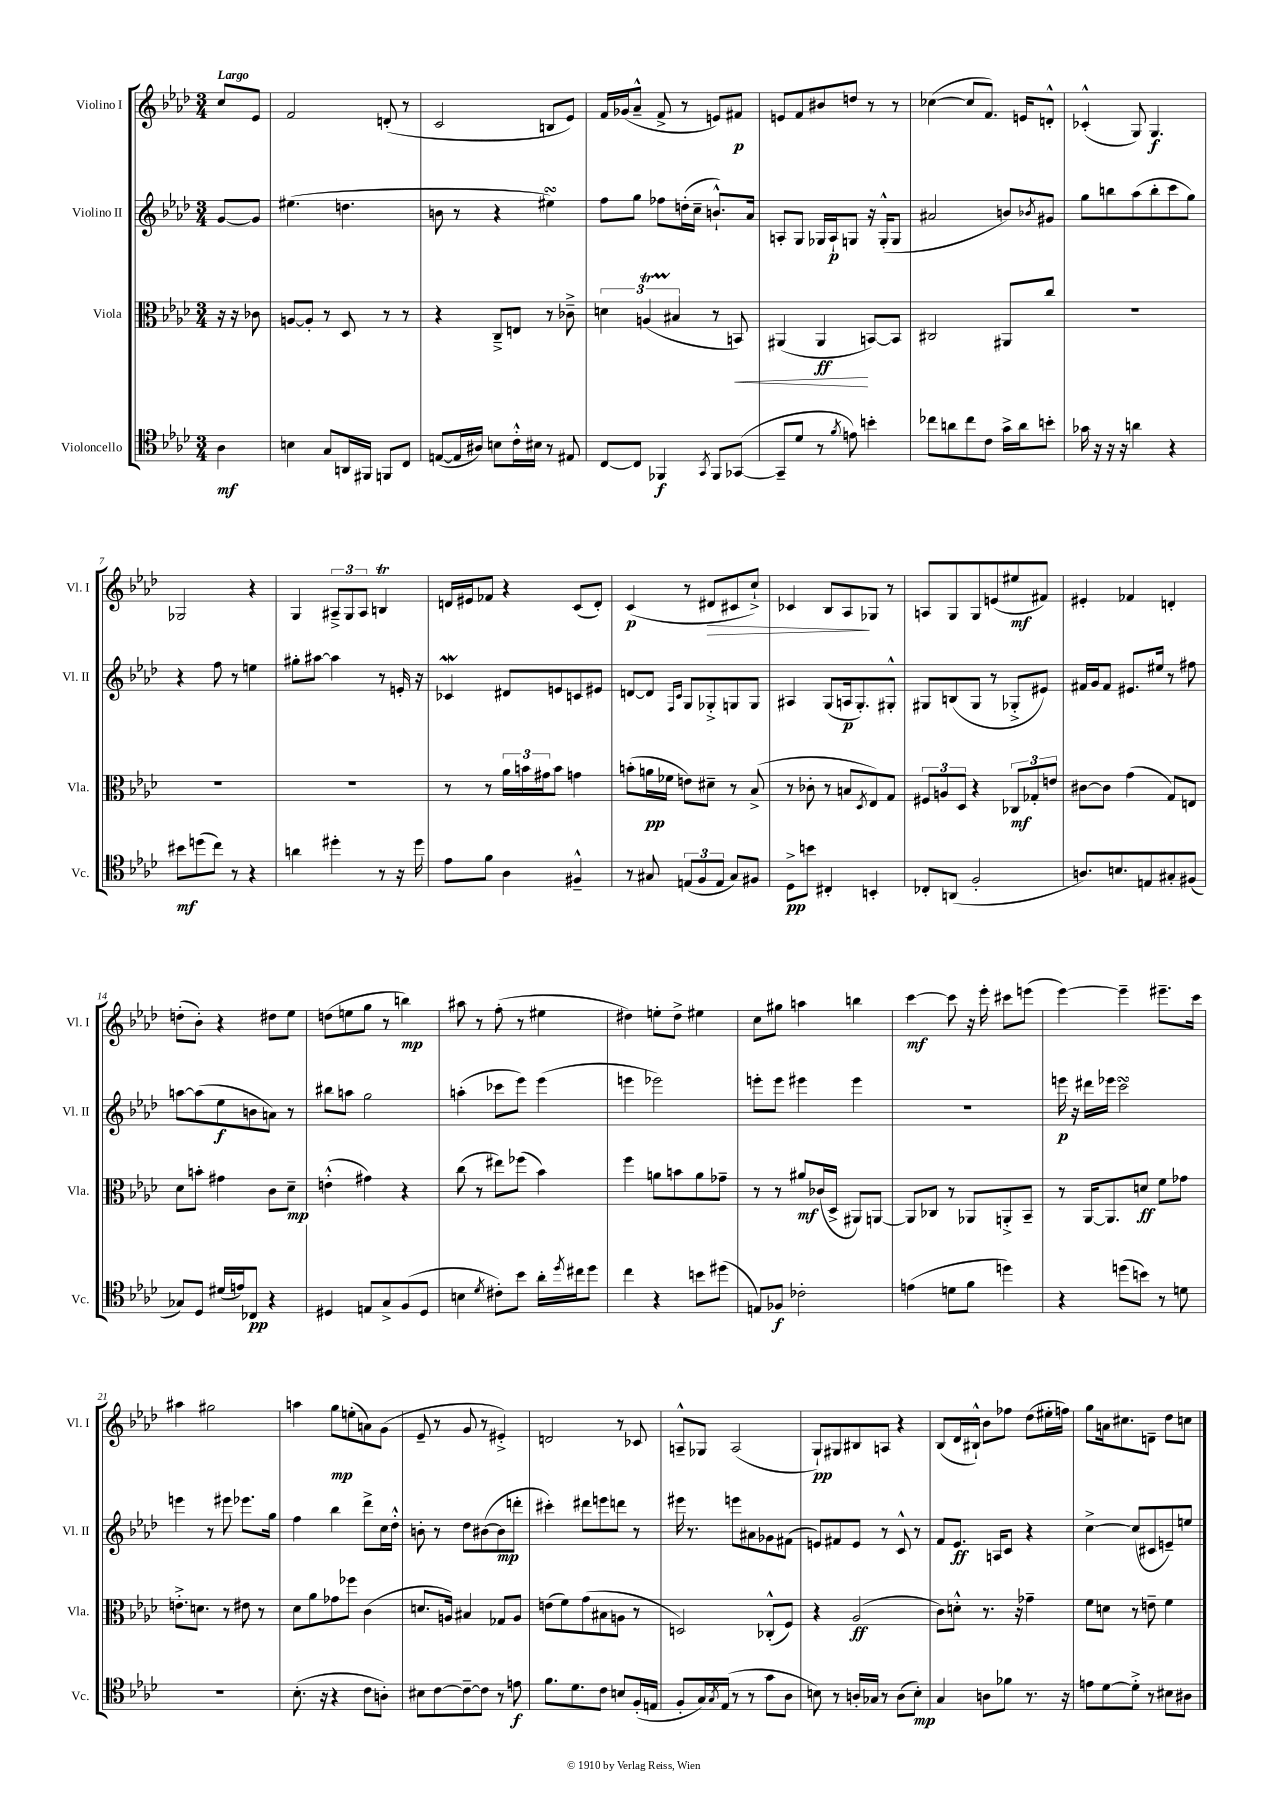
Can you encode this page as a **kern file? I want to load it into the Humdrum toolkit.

**kern	**kern	**kern	**kern
*staff4	*staff3	*staff2	*staff1
*clefC4	*clefC3	*clefG2	*clefG2
*k[b-e-a-d-]	*k[b-e-a-d-]	*k[b-e-a-d-]	*k[b-e-a-d-]
*M3/4	*M3/4	*M3/4	*M3/4
4A-\	16r	[8g/L	8cc/L
.	16r	.	.
.	8c-\	8g/]J	8e-/J
=	=	=	=
4B\	[8A/L	(4.ee#\	2f/
.	8A'/]J	.	.
8G/L	8r	.	.
16AA/L	8D-/	4.dd\	.
16FF#/JJ	.	.	.
8FF/L	8r	.	(8d'/
8C/J	8r	.	8r
=	=	=	=
([8E/L	4r	8b\	2c/
16E/]L	.	8r	.
16A#/JJ)	.	.	.
8B\L	8C~^/L	4r	.
16c'^^\L	8E/J	.	.
16B#\JJ	.	.	.
8r	8r	4ee#\)	8B/L
8E#/	8c-~^\	.	8e-/J)
=	=	=	=
[8C/L	6d\	8ff\L	16f/LL
.	.	.	(16g-/J
8C/]J	.	8gg\J	8a-~^^/J
.	(6A/	.	.
4FF-/	.	8ff-\L	8f^/
.	6B#/	.	.
.	.	(16dd'\L	8r
.	.	16cc~\JJ	.
8qGG/	.	.	.
8FF-/L	8r	8.b`^^/L)	8e/L)
([8GG-/J	8BB/)	.	8f#/J
.	.	16a-/Jk	.
=	=	=	=
8GG-~/]L	(4AA#/	8A'/L	8e/L
8d-/J	.	8G/J	8f/
8r	4AA#/	16G-/LL	8b#/
.	.	16A`/J	.
8qf/	.	.	.
8e\)	.	8G/J	8dd/J
4b'\	[8BB/L)	16r	8r
.	.	(16G'^^/LK	.
.	8BB/]J	8G/J	8r
=	=	=	=
8cc-\L	2C#/	2a#/	([4cc-\
8a\	.	.	.
8cc-\	.	.	8cc-/]L
8c\J	.	.	8.f/J)
16g^\LL	8AA#/L	8b/L)	.
16a\J	.	.	16e/LK
.	.	8qb-/	.
8b'\J	8cc/J	8g#/J	8d'^^/J
=	=	=	=
16g-\	2.r	8gg\L	(4c-'^^/
16r	.	.	.
16r	.	8bb\	.
16r	.	.	.
4a\	.	(8aa-\	8G/)
.	.	8bb'\	4.G/
4r	.	8ccc\	.
.	.	8gg\J)	.
=	=	=	=
8b#\L	2.r	4r	2G-/
(8dd\	.	.	.
8cc\J)	.	8ff\	.
8r	.	8r	.
4r	.	4ee\	4r
=	=	=	=
4a\	2.r	8gg#'\L	4G/
.	.	[8aa#\J	.
4dd#'\	.	4aa#\]	12A#~^/L
.	.	.	12G/
.	.	.	12A#/J
8r	.	8r	4B/
16r	.	16e'/	.
16dd#\	.	16r	.
=	=	=	=
8e-\L	8r	4c-/	16d/LL
.	.	.	16e#/J
8f\J	8r	.	8f-/J
4A-\	24a-\LL	8d#/L	4r
.	24b\	.	.
.	24g#\J	.	.
.	8b\J	8e/	.
4F#~^^/	4g\	8c/	(8c/L
.	.	8e#/J	8d'/J)
=	=	=	=
8r	(8b'\L	[8d/L	(4c/
8G#/	16a\L	8d/]J	.
.	16f-\JJ	.	.
.	.	16qqF/LL	.
.	.	16qqc/JJ	.
(12E/L	8e\L)	8G/L	8r
12F/	.	.	.
.	8d#~\J	8G-'^/	8d#/L
12E/J	.	.	.
8G#/L)	8r	8G/	8c#/
8F#/J	(8B-^/	8G/J	8cc`^/J)
=	=	=	=
8D-^\L	8r	4A#/	4c-/
8b\J	8c-'\	.	.
4C#'/	8r	(8G/L	8B-/L
.	8B/L	16A/k	8A-/
.	.	8.G'/)	.
.	8qD-/	.	.
4BB'/	8E-/)	.	8G-/J
.	8G/J	8G#'^^/J	8r
=	=	=	=
8C-'/L	12F#/L	8G#/L	8A/L
.	12A/	.	.
(8AA/J	.	(8B/	8G/
.	12D-/J	.	.
2F'/	4r	8G#/J	8G/
.	.	8r	(8e/
.	12C-/L	8G-'^/L	8ee#/
.	12G-'/	.	.
.	.	8e#/J)	8f#/J)
.	12e/J	.	.
=	=	=	=
8.A/L)	[8c#\L	16f#/LL	4e#'/
.	.	16g/J	.
.	8c#\]J	8f#/J	.
8.B/	.	.	.
.	(4g\	8.e#/L	4f-/
8E/	.	.	.
.	.	16ee#/Jk	.
8G#'/	8G/L)	8r	4d'/
(8F#/J	8E/J	8ff#\	.
=	=	=	=
8G-/L)	8d-\L	[8aa\L	(8dd'\L
8D-/J	8b'\J	(8aa\]	8b-'\J)
(16d#/LL	4g#\	8ee-\	4r
16e/J)	.	.	.
8C-/J	.	8b\	.
4r	8c\L	8a\J)	8dd#\L
.	8d-~\J	8r	8ee-\J
=	=	=	=
4D#/	(4e'^^\	8bb#\L	(8dd\L
.	.	8aa\J	8ee\
8E/L	4g#\)	2gg\	8gg\J
8G^/	.	.	8r
(8F/	4r	.	4bb\)
8D#/J	.	.	.
=	=	=	=
4B\	(8cc\	(4aa'\	8aa#\
.	8r	.	8r
8qd-/	.	.	.
8c#'\L)	8ee#\L)	8ccc-\L	(8ff'\
8b-\J	(8ff-\J	8eee-\J)	8r
16a-'\LL	4b-\)	(4eee-\	4ee#\
8qdd-/	.	.	.
16cc#\J	.	.	.
8dd-\J	.	.	.
=	=	=	=
4cc\	4ff\	4eee\	4dd#\)
4r	8a\L	2eee-\)	8ee'\L
.	8b\	.	8dd#^\J
8b\L	8a\	.	4ee#\
(8dd#\J	8g-~\J	.	.
=	=	=	=
8E/L)	8r	8eee'\L	8cc\L
8F-/J	8r	8eee\J	8gg#\J
2c-'\	8a#/L	4eee#\	4aa\
.	(16c-/L	.	.
.	16D-^/JJ	.	.
.	8AA#/L)	4eee#\	4bb\
.	[8AA/J	.	.
=	=	=	=
(4e\	8AA/]L	2.r	[4ccc\
.	8C-/J	.	.
8d\L	8r	.	8ccc\]
8f\J	8AA-/L	.	16r
.	.	.	16eee-'\
4dd\)	8AA'^/	.	8ccc#\L
.	8BB-~/J	.	(8eee\J
=	=	=	=
4r	8r	16eee\	[4eee-\)
.	.	16r	.
.	[16AA-/LK	16ddd#\LL	.
.	8.AA-/]	16eee-\JJ	.
(8dd\L	.	2ccc\	4eee-~\]
8b\J)	8d/J	.	.
8r	8f\L	.	8.eee#~\L
8d\	8g-\J	.	.
.	.	.	16ccc\Jk
=	=	=	=
2.r	8.e'^\L	4eee\	4aa#\
.	8.d\J	.	.
.	.	8r	2gg#\
.	8r	8eee#\	.
.	8e#\	8.eee-\L	.
.	8r	.	.
.	.	16gg\Jk	.
=	=	=	=
(8.B-'\	8d-\L	4ff\	4aa\
.	8a-\	.	.
16r	.	.	.
4r	8g-\	4bb-\	8gg\L
.	8ff-\J	.	(8ee'\
8c\L	(4c\	8ddd-^\L	8a\)
8A'\J)	.	16cc\L	(8g\J
.	.	16dd-'^^\JJ	.
=	=	=	=
8B#\L	8.d/L	8b'\	8e-~/
[8c\	.	8r	8r
.	16A/Jk)	.	.
8c~\_	4B#/	8dd-\L	8g/
8c\]J	.	([8b#\	8r
8r	8G-/L	8b#\]	4e#'^/)
8e\	8A/J	8ddd'\J	.
=	=	=	=
8.f\L	(8e\L	4ccc#'\)	2d/
.	8f\)	.	.
8.d-\	.	.	.
.	(8g\	8ddd#\L	.
8c\J	8B#\	8eee\	.
8B/L	8A\J	8ddd\J	8r
(16F'/L	8r	8r	8c-/
16E/JJ	.	.	.
=	=	=	=
8F'/L	2D/)	16eee#\	8A~^^/L
.	.	8.r	.
16G/L)	.	.	8G-/J
8qG/	.	.	.
(16E-/JJ	.	.	.
8r	.	8eee\L	(2A/
8r	.	8a#\	.
8g\L	(8C-'^^/L	8g-\	.
8A-\J	8F/J)	(8f#\J	.
=	=	=	=
8B\)	4r	8e/L)	8G`/L)
8r	.	8f#/	8G#/
16A'/LL	(2A-/	8e/J	8B#/
16G-/JJ	.	.	.
8r	.	8r	8A/J
(8A\L	.	8c^^/	4r
8B'\J)	.	8r	.
=	=	=	=
4G/	8c\L)	8f/L	(8B-/L
.	8d'^^\J	8.e-/J	16d-/L
.	.	.	16B#`^^/JJ)
8A\L	8.r	.	8b-\L
.	.	16A/LK	.
8f-\J	.	8c/J	8ff-\J
.	16r	.	.
8.r	4g-~\	4r	(8dd-\L
.	.	.	16ee#'\L
16r	.	.	16ff\JJ)
=	=	=	=
8e\L	8f\L	[4cc^\	8gg\L
[8d-\	8d\J	.	16a\k
.	.	.	8.cc#\
8d-'^\]J	8r	(8cc/]L	.
8r	8e~\	8c#/	8d~\J
8B#\L	4f\	8e~/)	8dd-\L
8A#\J	.	8ee/J	8cc\J
==	==	==	==
*-	*-	*-	*-
